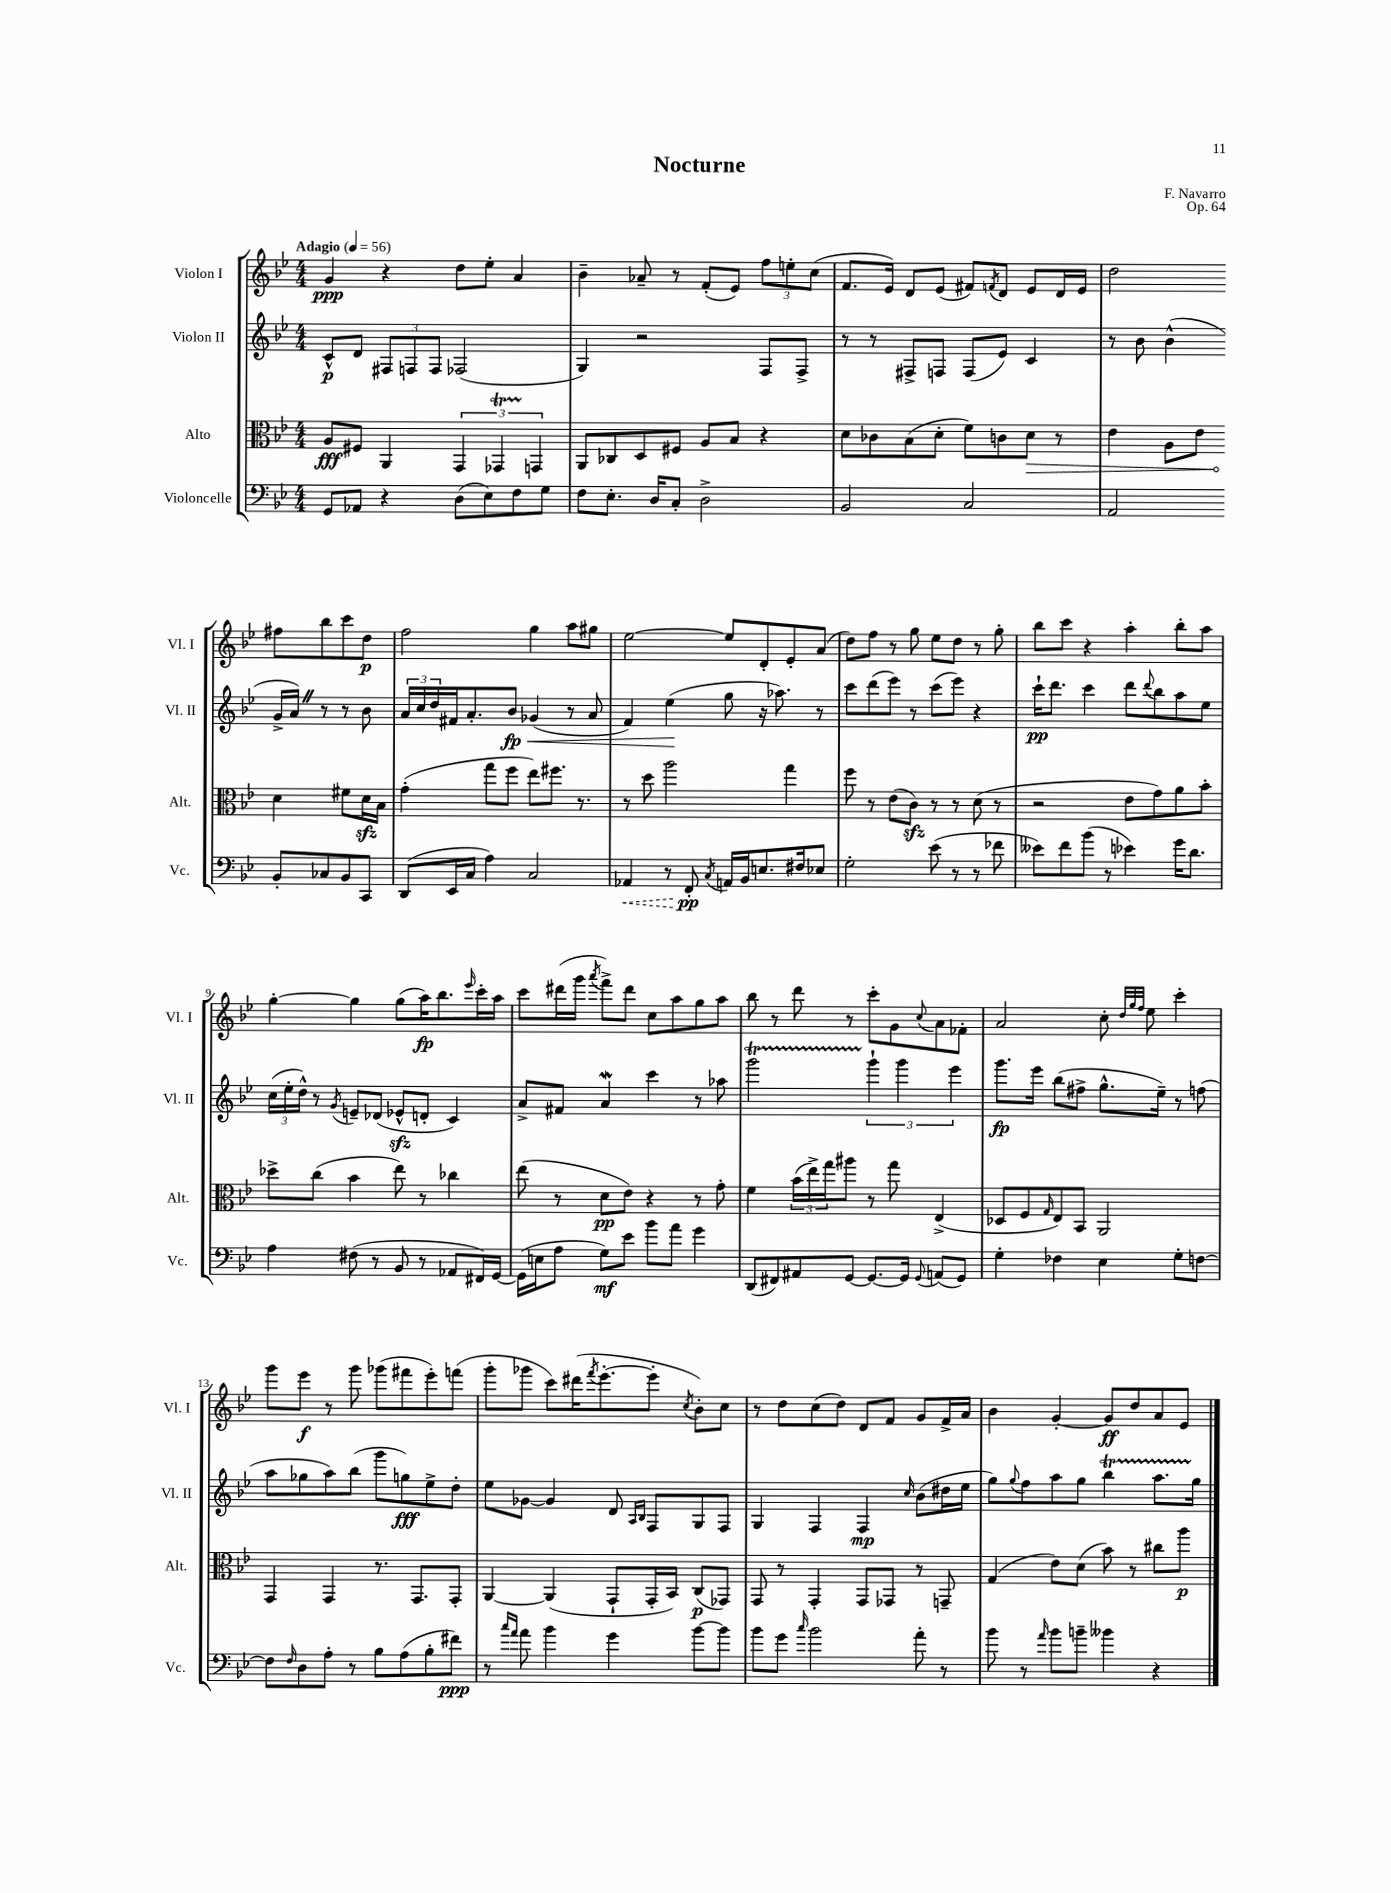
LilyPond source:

\header { title = "Nocturne" composer = "F. Navarro" opus = "Op. 64" }
<<
\new StaffGroup <<
\new Staff = "s0" \with { instrumentName = "Violon I" shortInstrumentName = "Vl. I" } {
    \clef treble \key bes \major \numericTimeSignature \time 4/4 \tempo "Adagio" 4 = 56
    g'4\ppp r4 d''8 ees''8-. a'4 |
    bes'4-- aes'8-- r8 f'8-.( ees'8) \tuplet 3/2 { f''8 e''8-. c''8( } |
    f'8. ees'16) d'8 ees'8( fis'8) \acciaccatura { f'8 } d'8 ees'8 d'16 ees'16 |
    d''2 fis''8 bes''8 c'''8 d''8\p |
    f''2 g''4 a''8 gis''8 |
    ees''2~ ees''8 d'8-. ees'8-. a'8( |
    d''8) f''8 r8 g''8 ees''8 d''8 r8 g''8-. |
    bes''8 c'''8 r4 a''4-. bes''8-. a''8 |
    g''4~-. g''4 g''8( a''16\fp) bes''8. \grace { ees'''16 } c'''16-. a''16 |
    c'''8 dis'''16( g'''16 \acciaccatura { a'''8 } f'''8->) dis'''8 c''8 a''8 g''8 a''8 |
    bes''8 r8 d'''8 r8 c'''8-. g'8 \appoggiatura { c''8 } a'8 fes'8-. |
    a'2 c''8-. \grace { d''32 g''32 f''32 } ees''8 c'''4-. |
    g'''8 ees'''8\f r8 g'''8 ges'''8( fis'''8 ees'''8-.) f'''8( |
    g'''8-. ges'''8 c'''8) dis'''16( \acciaccatura { f'''8 } ees'''8.~-. ees'''8-. \acciaccatura { c''8 } bes'8-.) c''8 |
    r8 d''8 c''8( d''8) d'8 f'8 g'8 f'16-> a'16 |
    bes'4 g'4~-. g'8\ff d''8 a'8 ees'8 \bar "|." |
}
\new Staff = "s1" \with { instrumentName = "Violon II" shortInstrumentName = "Vl. II" } {
    \clef treble \key bes \major \numericTimeSignature \time 4/4
    c'8-^\p d'8 \tuplet 3/2 { fis8 f8 f8 } fes2( |
    g4) r2 f8 f8-> |
    r8 r8 fis8-> f8 f8( ees'8) c'4 |
    r8 bes'8 bes'4-^( g'16-> a'16) \once \override BreathingSign.text = \markup { \musicglyph "scripts.caesura.straight" } \breathe r8 r8 bes'8 |
    \tuplet 3/2 { a'16 c''16 d''16 } fis'16 a'8.-. bes'8\fp\< ges'4( r8 a'8 |
    f'4) ees''4\!( g''8 r16 aes''8.) r8 |
    c'''8 d'''8( ees'''8) r8 c'''8( ees'''8) r4 |
    c'''16-!\pp d'''8. c'''4 d'''8 \appoggiatura { d'''8 } bes''8 a''8 ees''8 |
    \tuplet 3/2 { c''16( ees''16-. d''16-^) } r8 \acciaccatura { g'8 } e'8-- des'8( ees'8-^\sfz d'8-. c'4) |
    a'8-> fis'8 a'4\mordent c'''4 r8 aes''8 |
    g'''2\startTrillSpan \tuplet 3/2 { g'''4-!\stopTrillSpan g'''4 ees'''4 } |
    g'''8.\fp ees'''16 bes''8( fis''8-> g''8.-^ ees''16--) r8 f''8( |
    a''8 ges''8 a''8) bes''8( g'''8 g''8\fff) ees''8-> d''8-. |
    ees''8 ges'8~ ges'4 d'8 \grace { a16 bes16 } f8 g8 f8 |
    g4 f4 f4\mp \grace { c''16 } bes'8( dis''16 ees''16 |
    g''8) \appoggiatura { g''8 } f''8 a''8 g''8 bes''4\startTrillSpan a''8. g''16\stopTrillSpan \bar "|." |
}
\new Staff = "s2" \with { instrumentName = "Alto" shortInstrumentName = "Alt." } {
    \clef alto \key bes \major \numericTimeSignature \time 4/4
    a8\fff fis8 a,4 \tuplet 3/2 { g,4 ges,4\startTrillSpan g,4\stopTrillSpan } |
    a,8 ces8 d8 fis8 a8 bes8 r4 |
    d'8 ces'8 bes8( d'8-. f'8) c'8 \once \override Hairpin.circled-tip = ##t d'8\> r8 |
    ees'4 a8 ees'8 d'4\! fis'8 d'16\sfz bes16 |
    g'4-.( g''8 f''8 ees''8) fis''8. r8. |
    r8 d''8 a''2 g''4 |
    f''8 r8 ees'8( c'8\sfz) r8 r8 d'8( r8 |
    r2 ees'8 g'8) a'8 bes'8-. |
    des''8-> c''8( bes'4 ees''8) r8 ces''4 |
    ees''8( r8 d'8\pp ees'8) r4 r8 g'8-. |
    f'4 \tuplet 3/2 { bes'16( ees''16->) g''16 } ais''8 r8 g''8 ees4->( |
    des8 f8 \grace { g16 } ees8) bes,8 a,2 |
    g,4 g,4 r8. g,8. g,8-. |
    a,4~ a,4( g,8-! g,16-. bes,16) c8\p( ges,8) |
    g,8 r8 g,4-. g,8 ges,8 r8 g,8-- |
    g4( ees'8) d'8( bes'8) r8 cis''8 a''8\p \bar "|." |
}
\new Staff = "s3" \with { instrumentName = "Violoncelle" shortInstrumentName = "Vc." } {
    \clef bass \key bes \major \numericTimeSignature \time 4/4
    g,8 aes,8 r4 d8( ees8) f8 g8 |
    f8 ees8.-. d16 c8-. d2-> |
    bes,2 c2 |
    a,2 bes,8-. ces8 bes,8 c,8 |
    d,8( ees,16 c16 a4) c2 |
    \once \override Hairpin.style = #'dashed-line aes,4\< r8 f,8-.\pp\! \acciaccatura { c8 } a,16 bes,16 e8. fis16 ees8 |
    g2-. ees'8( r8 r8 fes'8 |
    eeses'8) f'8 bes'8( r8 ees'4) g'16 d'8. |
    a4 fis8( r8 bes,8 r8 aes,8 fis,16) g,16~ |
    g,16( e16 a8 g8\mf) ees'8 bes'8 a'8 g'4 |
    d,8( fis,8) ais,8 g,8~ g,8.~ g,16 \appoggiatura { g,8 } a,8( g,8) |
    g4-. fes4 ees4 g8-. f8~ |
    f8 \grace { f16 } d8 a8-. r8 bes8 a8( bes8-. fis'8\ppp) |
    r8 \grace { c''16 a'16 } a'8 bes'4 g'4 bes'8~ bes'8 |
    bes'8 g'8 \grace { c''16 } bes'2 a'8-. r8 |
    bes'8 r8 \grace { a'16 } bes'8 b'8-- beses'4 r4 \bar "|." |
}
>>
>>
